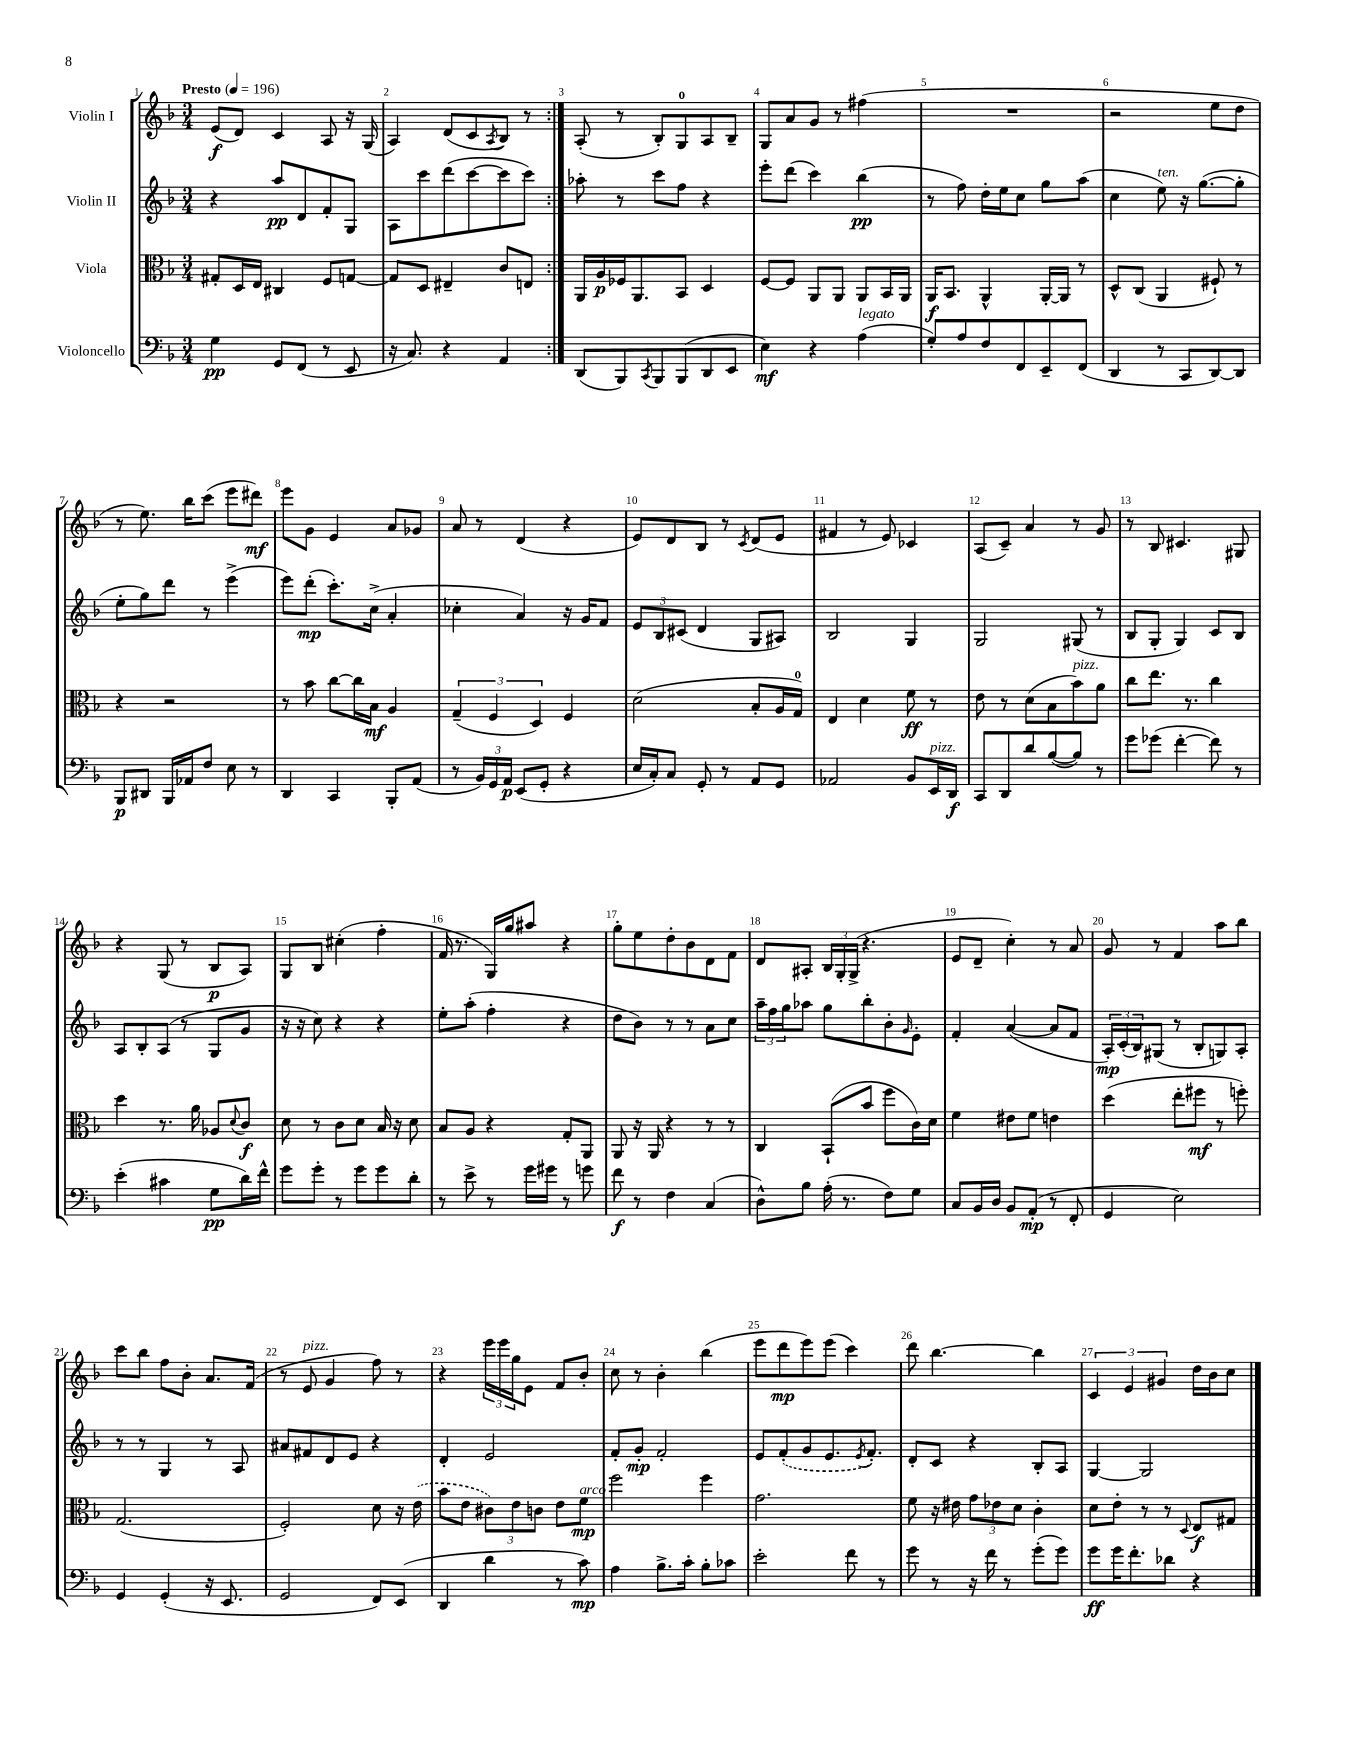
<<
\new StaffGroup <<
\new Staff = "s0" \with { instrumentName = "Violin I" } {
    \clef treble \key f \major \numericTimeSignature \time 3/4 \tempo "Presto" 4 = 196
    \repeat volta 2 { e'8\f( d'8) c'4 a8 r16 g16( |
    a4) d'8( c'8 \acciaccatura { a8 } bes8) r8 | }
    a8-.( r8 bes8-.) g8-0 a8 bes8-- |
    g8 a'8 g'8 r8 fis''4( |
    R2. |
    r2 e''8 d''8 |
    r8 e''8.) bes''16 c'''8( e'''8 dis'''8\mf) |
    e'''8 g'8 e'4 a'8 ges'8 |
    a'8 r8 d'4( r4 |
    e'8) d'8 bes8 r8 \acciaccatura { c'8 } d'8( e'8 |
    fis'4 r8 e'8) ces'4 |
    a8( c'8--) a'4 r8 g'8 |
    r8 bes8 cis'4. gis8 |
    r4 g8( r8 bes8\p a8) |
    g8 bes8 cis''4-.( f''4-. |
    f'16 r8. g16) g''16 ais''8 r4 |
    g''8-. e''8 d''8-. bes'8 d'8 f'8 |
    d'8 ais8-. \tuplet 3/2 { bes16 g16-. g16->( } r4. |
    e'8 d'8-- c''4-.) r8 a'8 |
    g'8 r8 f'4 a''8 bes''8 |
    c'''8 bes''8 f''8 bes'8-. a'8. f'16( |
    r8 e'8^\markup { \italic "pizz." } g'4 f''8) r8 |
    r4 \tuplet 3/2 { e'''16 e'''16 g''16 } e'8 f'8 bes'8-. |
    c''8 r8 bes'4-. bes''4( |
    e'''8 d'''8\mp e'''8) e'''8( c'''4) |
    d'''8 bes''4.~ bes''4 |
    \tuplet 3/2 { c'4 e'4 gis'4 } d''16 bes'16 c''8 \bar "|." |
}
\new Staff = "s1" \with { instrumentName = "Violin II" } {
    \clef treble \key f \major \numericTimeSignature \time 3/4
    \repeat volta 2 { r4 a''8\pp d'8 f'8-. g8 |
    a8 c'''8 d'''8( c'''8~ c'''8 c'''8) | }
    aes''8-. r8 c'''8 f''8 r4 |
    e'''8-. d'''8( c'''4) bes''4\pp( |
    r8 f''8) d''16-. e''16 c''8 g''8 a''8( |
    c''4 e''8^\markup { \italic "ten." }) r16 g''8.~( g''8-. |
    e''8-. g''8) d'''8 r8 e'''4->( |
    e'''8) d'''8-.\mp( c'''8.-.) c''16->( a'4-. |
    ces''4-. a'4) r16 g'16 f'8 |
    \tuplet 3/2 { e'8 bes8 cis'8( } d'4 g8 ais8) |
    bes2 g4 |
    g2 gis8( r8 |
    bes8 g8-. g4) c'8 bes8 |
    a8 bes8-. a8( r8 g8 g'8 |
    r16 r16 c''8) r4 r4 |
    e''8-. a''8-.( f''4-. r4 |
    d''8 bes'8) r8 r8 a'8 c''8 |
    \tuplet 3/2 { a''16-- f''16 g''16 } aes''8 g''8 bes''8-. bes'8-. \grace { g'16 } e'8-. |
    f'4-. a'4~( a'8 f'8 |
    \tuplet 3/2 { a16-.\mp) c'16-.( bes16) } gis8( r8 bes8-. g8) a8-. |
    r8 r8 g4 r8 a8 |
    ais'8 fis'8 d'8 e'8 r4 |
    d'4-. e'2 |
    f'8-. g'8-.\mp f'2-. |
    e'8 \once \slurDashed f'8-.( g'8 e'8. \acciaccatura { e'8 } f'8.-.) |
    d'8-. c'8 r4 bes8-. a8 |
    g4~ g2 \bar "|." |
}
\new Staff = "s2" \with { instrumentName = "Viola" } {
    \clef alto \key f \major \numericTimeSignature \time 3/4
    \repeat volta 2 { gis8-. d16 e16 cis4 f8 g8~ |
    g8 d8 eis4-- c'8 e8 | }
    a,16 a16\p fes16 a,8. bes,8 d4 |
    f8~ f8 a,8 a,8 a,8 bes,16 a,16 |
    a,16\f bes,8. a,4-^ a,16~-. a,16 r8 |
    d8-^ c8( a,4 fis8-!) r8 |
    r4 r2 |
    r8 bes'8 c''8~ c''16 bes16\mf a4 |
    \tuplet 3/2 { g4--( f4 d4) } f4 |
    d'2( bes8-. a16 g16-0) |
    e4 d'4 f'8\ff r8 |
    e'8 r8 d'8( bes8 bes'8^\markup { \italic "pizz." }) a'8 |
    c''8 e''8. r8. c''4 |
    d''4 r8. a'16 aes8 \appoggiatura { d'8 } c'8\f |
    d'8 r8 c'8 d'8 bes16 r16 d'8 |
    bes8 a8 r4 g8-. a,8 |
    a,8 r16 a,16 r4 r8 r8 |
    c4 bes,8-!( bes'8 f''8 c'16) d'16 |
    f'4 eis'8 f'8 e'4 |
    d''4( e''8-. fis''8\mf r8 f''8-.) |
    g2.( |
    f2-.) d'8 r16 \once \slurDashed e'16( |
    bes'8 e'8 \tuplet 3/2 { cis'8) e'8 c'8 } e'8 f'8\mp^\markup { \italic "arco" } |
    f''2 f''4 |
    g'2. |
    f'8 r16 eis'16 \tuplet 3/2 { g'8 ees'8 d'8 } c'4-. |
    d'8 e'8-. r8 r8 \appoggiatura { d8 } e8\f gis8 \bar "|." |
}
\new Staff = "s3" \with { instrumentName = "Violoncello" } {
    \clef bass \key f \major \numericTimeSignature \time 3/4
    \repeat volta 2 { g4\pp g,8 f,8( r8 e,8 |
    r16 c8.) r4 a,4 | }
    d,8( bes,,8) \acciaccatura { c,8 } bes,,8 bes,,8( d,8 e,8 |
    e4\mf) r4 a4^\markup { \italic "legato" }( |
    g8-.) a8 f8 f,8 e,8-- f,8( |
    d,4 r8 c,8 d,8~) d,8 |
    bes,,8\p dis,8 bes,,16 aes,16 f8 e8 r8 |
    d,4 c,4 bes,,8-. a,8( |
    r8 \tuplet 3/2 { bes,16) g,16 a,16\p } e,8( g,8-. r4 |
    e16 c16-.) c8 g,8-. r8 a,8 g,8 |
    aes,2 bes,8 e,16^\markup { \italic "pizz." } d,16\f |
    c,8 d,8 d'8 bes8~( bes8) r8 |
    g'8 ges'8( f'4~-. f'8) r8 |
    e'4-.( cis'4 g8\pp d'16) f'16-^ |
    g'8 g'8-. r8 g'8 g'8 d'8-. |
    r8 e'8-> r8 g'16 gis'16 r8 g'8 |
    f'8\f r8 f4 c4( |
    d8-^) bes8 a16-.( r8. f8) g8 |
    c8 bes,16 d16 bes,8 a,8-.\mp( r8 f,8-. |
    g,4 e2) |
    g,4 g,4-.( r16 e,8. |
    g,2 f,8) e,8( |
    d,4 d'4 r8 c'8\mp) |
    a4 bes8.-> c'16-. bes8-. ces'8 |
    e'2-. f'8 r8 |
    g'8 r8 r16 f'16 r8 g'8-.( g'8) |
    g'8\ff g'16 f'8.-. des'8 r4 \bar "|." |
}
>>
>>
\layout { \context { \Score \override BarNumber.break-visibility = ##(#f #t #t) barNumberVisibility = #all-bar-numbers-visible } }
